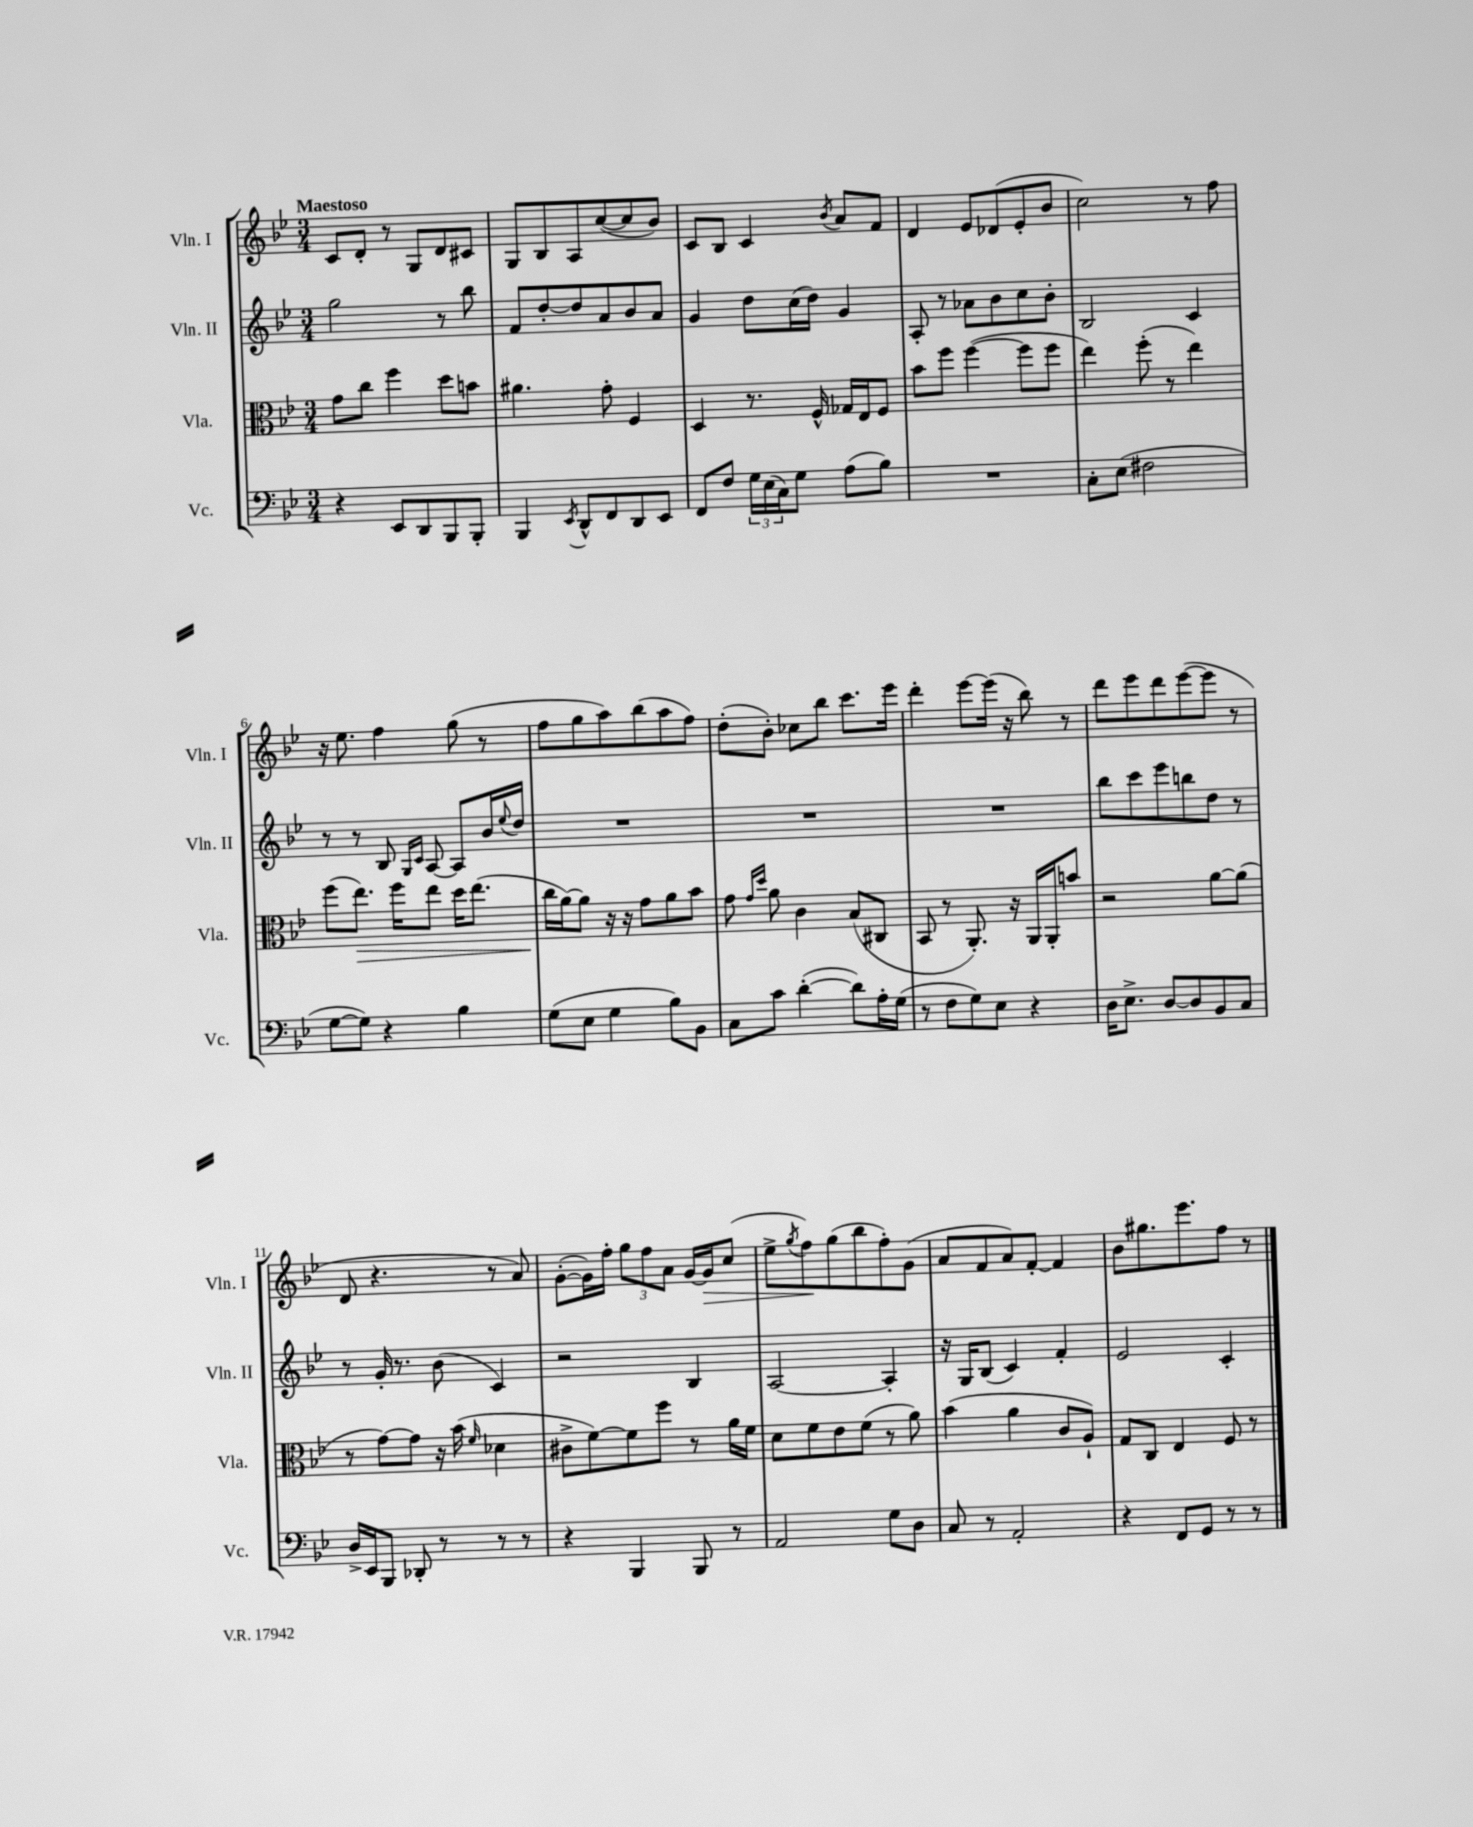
<<
\new StaffGroup <<
\new Staff = "s0" \with { instrumentName = "Vln. I" shortInstrumentName = "Vln. I" } {
    \clef treble \key bes \major \numericTimeSignature \time 3/4 \tempo "Maestoso"
    c'8 d'8-. r8 g8 d'8 cis'8 |
    g8 bes8 a8 c''8~( c''8 bes'8) |
    c'8 bes8 c'4 \acciaccatura { bes'8 } a'8 f'8 |
    d'4 ees'8 des'8( ees'8-. bes'8 |
    c''2) r8 f''8 |
    r16 ees''8. f''4 g''8( r8 |
    f''8 g''8 a''8) bes''8( a''8 f''8) |
    d''8-.( bes'8-.) ces''8 bes''8 c'''8. ees'''16 |
    d'''4-. ees'''8~ ees'''16( r16 bes''8) r8 |
    d'''8 ees'''8 d'''8 ees'''8~( ees'''8 r8 |
    d'8 r4. r8 a'8) |
    g'8~-.( g'16) f''16-. \tuplet 3/2 { g''8 f''8 a'8 } g'16~ g'16\> c''8( |
    ees''8-> \acciaccatura { g''8 } f''8\!) g''8( bes''8 f''8-.) g'8( |
    a'8 f'8 a'8) f'8~-. f'4 |
    bes'8 gis''8. ees'''8. f''8 r8 \bar "|." |
}
\new Staff = "s1" \with { instrumentName = "Vln. II" shortInstrumentName = "Vln. II" } {
    \clef treble \key bes \major \numericTimeSignature \time 3/4
    g''2 r8 bes''8 |
    f'8 d''8~-. d''8 a'8 bes'8 a'8 |
    g'4 d''8 c''16( d''16) g'4 |
    a8-. r8 aes'8 bes'8 c''8 bes'8-. |
    bes2 c'4 |
    r8 r8 bes8 \grace { g16 c'16 } a8~ a8 bes'16 \appoggiatura { ees''8 } d''16 |
    R2. |
    R2. |
    R2. |
    bes''8 c'''8 ees'''8 b''8 d''8 r8 |
    r8 g'16-. r8. bes'8( c'4) |
    r2 bes4 |
    a2~ a4-. |
    r16 g16 bes8( c'4) f'4-. |
    ees'2 c'4-. \bar "|." |
}
\new Staff = "s2" \with { instrumentName = "Vla." shortInstrumentName = "Vla." } {
    \clef alto \key bes \major \numericTimeSignature \time 3/4
    g'8 c''8 f''4 d''8 b'8 |
    ais'4. g'8-. f4 |
    d4 r8. f16-^ ges16 ees16 f8 |
    bes'8 f''8 f''4~( f''8 f''8 |
    ees''4) f''8-.( r8 ees''4) |
    f''8( ees''8.\>) f''16 ees''8 d''16 ees''8.( |
    c''16\! a'16~) a'8 r16 r16 g'8 a'8 bes'8 |
    g'8 \grace { g'16 d''16 } a'8 c'4 bes8( cis8 |
    bes,8 r8 a,8.-.) r16 a,16 a,16-. b'8 |
    r2 a'8~ a'8( |
    r8 g'8~) g'8 r16 bes'16( \grace { f'16 } des'4 |
    cis'8-> f'8~) f'8 f''8 r8 a'16 f'16 |
    d'8 f'8 ees'8 f'8( r8 a'8) |
    bes'4( a'4 c'8 a8-!) |
    g8 c8 ees4 f8 r8 \bar "|." |
}
\new Staff = "s3" \with { instrumentName = "Vc." shortInstrumentName = "Vc." } {
    \clef bass \key bes \major \numericTimeSignature \time 3/4
    r4 ees,8 d,8 bes,,8 bes,,8-. |
    bes,,4 \acciaccatura { ees,8 } d,8-^ f,8 d,8 ees,8 |
    f,8 f8 \tuplet 3/2 { g16 ees16( c16) } g8 a8( bes8) |
    R2. |
    c8-. ees8( fis2 |
    g8~ g8) r4 bes4 |
    g8( ees8 g4 bes8) bes,8 |
    c8 c'8 d'4~-.( d'8) a16-. g16( |
    r8 f8 g8) ees8 r4 |
    d16 ees8.-> d8~ d8 bes,8 c8 |
    d16-> ees,16 bes,,8 des,8-. r8 r8 r8 |
    r4 bes,,4 bes,,8 r8 |
    a,2 g8 d8 |
    c8 r8 a,2-. |
    r4 f,8 g,8 r8 r8 \bar "|." |
}
>>
>>
